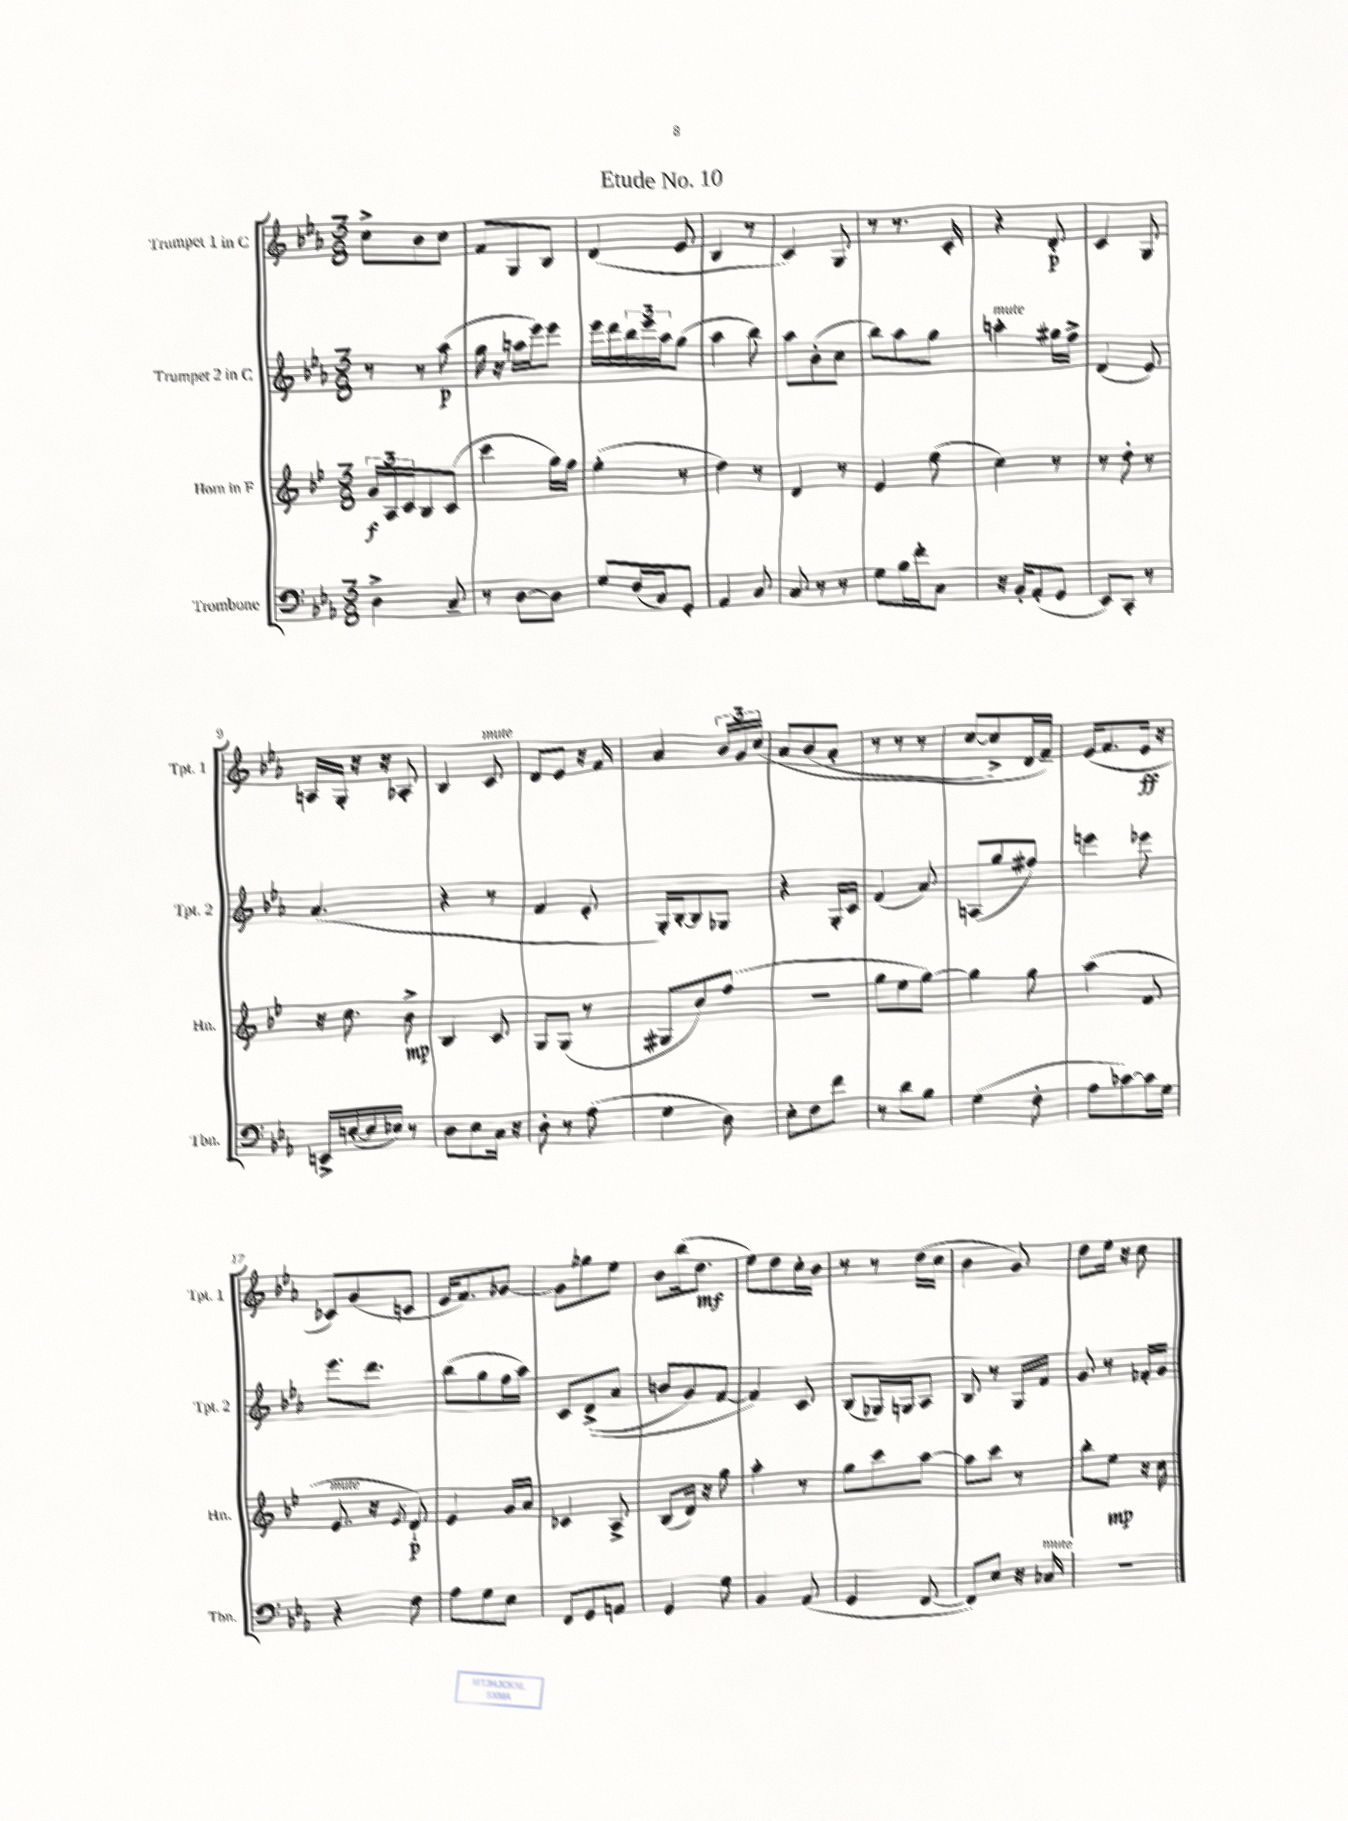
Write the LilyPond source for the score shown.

\header { title = "Etude No. 10" }
<<
\new StaffGroup <<
\new Staff = "s0" \with { instrumentName = "Trumpet 1 in C" shortInstrumentName = "Tpt. 1" } {
    \clef treble \key ees \major \numericTimeSignature \time 3/8
    c''8-> bes'8 c''8 |
    f'8 g8 bes8 |
    d'4( ees'8 |
    bes4 r8 |
    c'4) g8 |
    r8 r8. c'16-. |
    r4 d'8-.\p |
    c'4 g8 |
    a16 g16-. r16 r16 aes8-. |
    bes4 c'8^\markup { \italic "mute" } |
    d'8 ees'8 r16 f'16 |
    aes'4 \tuplet 3/2 { bes'16 g'16 c''16\( } |
    aes'8 bes'8( aes'8-. |
    r8 r8 r8 |
    c''8~ c''8->) d'16 f'16--\) |
    ees'16( f'8. ees'16\ff r16 |
    ces'8) g'8( c'8 |
    ees'16 f'8.) ges'8~ |
    ges'8 ges''8 ees''8 |
    bes'8 bes''16( d''8.\mf |
    ees''8) d''8 c''16-. bes'16 |
    r8 r8 d''16( c''16 |
    bes'4 g'8) |
    d''8 ees''16 r16 c''8 \bar "|." |
}
\new Staff = "s1" \with { instrumentName = "Trumpet 2 in C" shortInstrumentName = "Tpt. 2" } {
    \clef treble \key ees \major \numericTimeSignature \time 3/8
    r8 r8 aes''8\p( |
    g''16 r16 a''16 ees'''16) ees'''8 |
    ees'''16 d'''16 \tuplet 3/2 { bes''16 ees'''16 aes''16 } g''8( |
    aes''4 bes''8) |
    aes''8 bes'8-.( c''8 |
    bes''8) aes''8 g''8 |
    a''4-.^\markup { \italic "mute" } gis''16 f''16-> |
    d'4( ees'8) |
    aes'4.( |
    r4 r8 |
    f'4 ees'8-. |
    g16-.) bes16~-. bes8 ges8 |
    r4 g16-. c'16 |
    f'4( aes'8) |
    a8( g''8 fis''8) |
    e'''4 ees'''8 |
    ees'''8. d'''8. |
    bes''8( g''8 f''16 aes''16) |
    c'8 d'8->(\( aes'8 |
    b'8 g'8) f'8~ |
    f'4\) c'8 |
    bes8( ges16) g16 aes8 |
    bes8 r8 g16 f'16 |
    g'8 r8 fes'16-. g'16 \bar "|." |
}
\new Staff = "s2" \with { instrumentName = "Horn in F" shortInstrumentName = "Hn." } {
    \clef treble \key bes \major \numericTimeSignature \time 3/8
    \tuplet 3/2 { g'16\f a16 c'16 } bes8 c'8( |
    c'''4 g''16) f''16 |
    ees''4-.( r8 |
    d''4) r8 |
    d'4 r8 |
    ees'4 ees''8( |
    c''4) r8 |
    r8 d''8-. r8 |
    r16 c''8. bes'8->\mp |
    bes4 c'8 |
    g8 g8( r8 |
    gis8 c''8) f''8( |
    R4. |
    g''8 ees''8 g''8~) |
    g''4 g''8 |
    a''4( f'8 |
    ees'8.^\markup { \italic "mute" } r16 \acciaccatura { ees'8 } d'8-!\p) |
    ees'4 g'16 a'16 |
    ces'4 a8-> |
    bes8( d'16) r16 g''8 |
    a''4-. r8 |
    g''8 c'''8 a''8~ |
    a''8 c'''8 r8 |
    bes''8-. ees''8\mp r16 c''16 \bar "|." |
}
\new Staff = "s3" \with { instrumentName = "Trombone" shortInstrumentName = "Tbn." } {
    \clef bass \key ees \major \numericTimeSignature \time 3/8
    d4-> c8-- |
    r8 d8~ d8 |
    g8 f16( c16) g,8-. |
    aes,4 c8 |
    c8 r8 r8 |
    g8 bes16 f'16-. c8 |
    r16 bes,16-. aes,8-.( g,8 |
    ees,8) c,8-. r8 |
    e,16-> e16~-.( e16 ees16) r8 |
    d8 ees8 c16 r16 |
    d8-. r8 aes8( |
    g4 d8) |
    ees8-. f8 f'8 |
    r8 d'8 bes8 |
    g4( f8-. |
    aes8 ces'8~) ces'16 g16 |
    r4 f8 |
    aes8 g8 ees8 |
    f,8 g,8 a,8 |
    g,4 g8 |
    bes,4 aes,8( |
    g,4 f,8~ |
    f,8) ees8 r16 ces16^\markup { \italic "mute" } |
    R4. \bar "|." |
}
>>
>>
